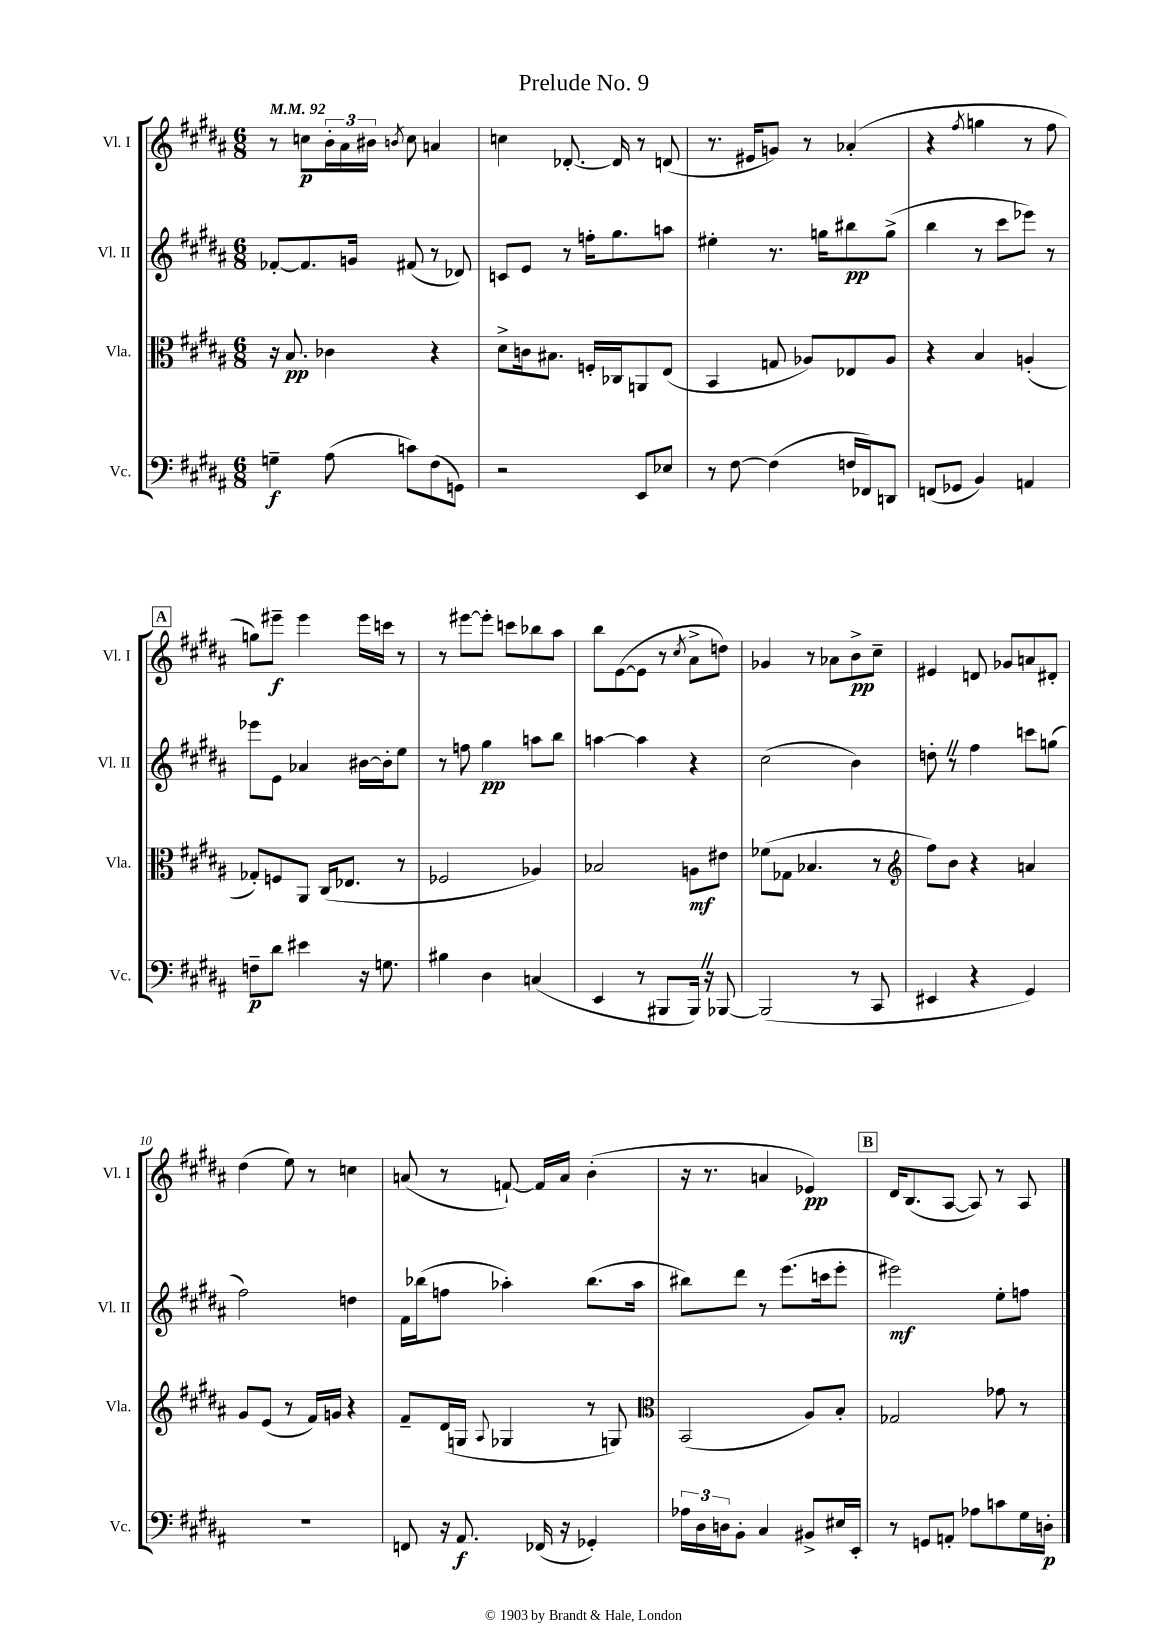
\header { title = "Prelude No. 9" }
<<
\new StaffGroup <<
\new Staff = "s0" \with { instrumentName = "Vl. I" shortInstrumentName = "Vl. I" } {
    \clef treble \key b \major \numericTimeSignature \time 6/8 \tempo 4 = 92
    r8 c''8\p \tuplet 3/2 { b'16-. ais'16 bis'16 } \acciaccatura { b'8 } c''8 a'4 |
    c''4 des'8.~-. des'16 r8 d'8( |
    r8. eis'16 g'8) r8 aes'4-.( |
    r4 \acciaccatura { fis''8 } g''4 r8 fis''8 |
    \mark \markup { \box "A" } g''8) eis'''8--\f eis'''4 eis'''16 c'''16 r8 |
    r8 eis'''8~ eis'''8-. c'''8 bes''8 ais''8 |
    b''8 e'8~( e'8 r8 \acciaccatura { cis''8 } ais'8-> d''8) |
    ges'4 r8 aes'8 b'8->\pp cis''8-- |
    eis'4 d'8 ges'8 a'8 dis'8-. |
    dis''4( e''8) r8 c''4 |
    a'8( r8 f'8~-!) f'16 a'16 b'4-.( |
    r16 r8. a'4 ees'4\pp) |
    \mark \markup { \box "B" } dis'16 b8.( ais8~ ais8) r8 ais8 \bar "|." |
}
\new Staff = "s1" \with { instrumentName = "Vl. II" shortInstrumentName = "Vl. II" } {
    \clef treble \key b \major \numericTimeSignature \time 6/8
    fes'8~-. fes'8. g'16 fis'8( r8 des'8) |
    c'8 e'8 r8 f''16-. gis''8. a''8 |
    eis''4-. r8. g''16 bis''8\pp g''8->( |
    b''4 r8 cis'''8 ees'''8) r8 |
    \mark \markup { \box "A" } ees'''8 e'8 aes'4 bis'16~ bis'16-. e''8 |
    r8 f''8 gis''4\pp a''8 b''8 |
    a''4~ a''4 r4 |
    cis''2( b'4) |
    d''8-. \once \override BreathingSign.text = \markup { \musicglyph "scripts.caesura.straight" } \breathe r8 fis''4 c'''8 g''8( |
    fis''2) d''4 |
    fis'16 bes''16( f''8 aes''4-.) bes''8.( aes''16 |
    bis''8) dis'''8 r8 e'''8.( c'''16 e'''8-. |
    \mark \markup { \box "B" } eis'''2\mf) e''8-. f''8 \bar "|." |
}
\new Staff = "s2" \with { instrumentName = "Vla." shortInstrumentName = "Vla." } {
    \clef alto \key b \major \numericTimeSignature \time 6/8
    r16 b8.\pp ces'4 r4 |
    dis'8-> c'16 bis8. f16-. ces16 a,8 e8( |
    b,4 g8 aes8) ees8 aes8 |
    r4 b4 a4-.( |
    \mark \markup { \box "A" } ges8-.) f8 ais,8 cis16( ees8. r8 |
    fes2 aes4) |
    bes2 a8\mf eis'8 |
    fes'8( ges8 bes4. r8 |
    \clef treble fis''8) b'8 r4 a'4 |
    gis'8 e'8( r8 fis'16) g'16 r4 |
    fis'8-- dis'16( g16 \appoggiatura { ais8 } ges4 r8 g8) |
    \clef alto b,2( ais8) b8-. |
    \mark \markup { \box "B" } ges2 ges'8 r8 \bar "|." |
}
\new Staff = "s3" \with { instrumentName = "Vc." shortInstrumentName = "Vc." } {
    \clef bass \key b \major \numericTimeSignature \time 6/8
    g4--\f ais8( c'8) fis8( g,8) |
    r2 e,8 ees8 |
    r8 fis8~ fis4( f16 fes,16) d,8 |
    f,8( ges,8 b,4) a,4 |
    \mark \markup { \box "A" } f8--\p dis'8 eis'4 r16 g8. |
    bis4 dis4 c4( |
    e,4 r8 bis,,8 bis,,16) \once \override BreathingSign.text = \markup { \musicglyph "scripts.caesura.straight" } \breathe r16 bes,,8~ |
    bes,,2( r8 cis,8 |
    eis,4 r4 gis,4) |
    R2. |
    f,8 r16 ais,8.\f fes,16( r16 ges,4-.) |
    \tuplet 3/2 { aes16 dis16 d16 } b,8-. cis4 bis,8-> eis16 e,16-. |
    \mark \markup { \box "B" } r8 g,8 a,8-. aes8 c'8 gis16 d16-.\p \bar "|." |
}
>>
>>
